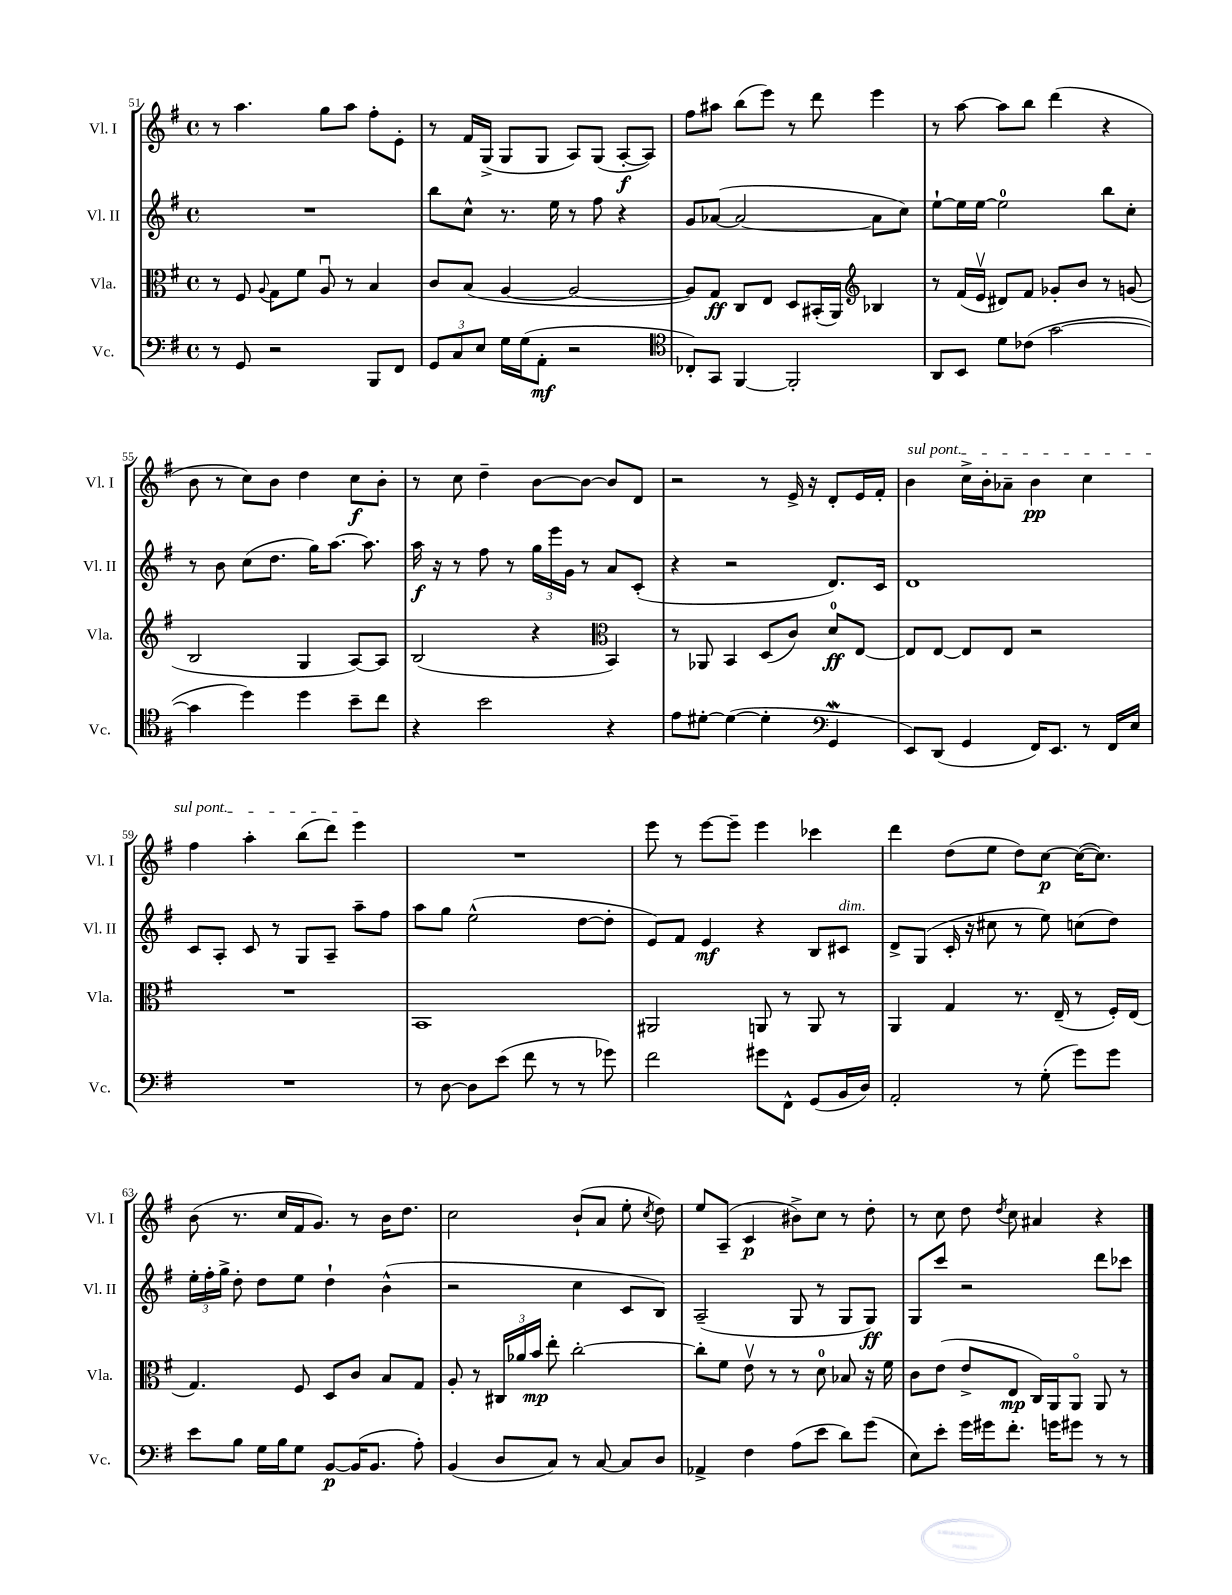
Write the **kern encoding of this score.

**kern	**kern	**kern	**kern
*staff4	*staff3	*staff2	*staff1
*clefF4	*clefC3	*clefG2	*clefG2
*k[f#]	*k[f#]	*k[f#]	*k[f#]
*M4/4	*M4/4	*M4/4	*M4/4
*met(c)	*met(c)	*met(c)	*met(c)
8r	8r	1r	8r
8GG	8F#	.	4.aa
.	8qqA	.	.
2r	8G	.	.
.	8f#	.	.
.	8Au	.	8gg
.	8r	.	8aa
8BBB	4B	.	8ff#'
8FF#	.	.	8e'
=	=	=	=
12GG	8c	8bb	8r
12C	.	.	.
.	(8B	8cc^^	16f#
12E	.	.	.
.	.	.	(16G^
16G	[4A	8.r	8G
(16G	.	.	.
8AA'	.	.	8G
.	.	16ee	.
2r	2A_	8r	8A)
.	.	8ff#	(8G
.	.	4r	[8A'
.	.	.	8A])
=	=	=	=
*clefC4	*	*	*
8C-')	8A])	8g	8ff#
8GG	8G	([8a-	8aa#
[4FF#	8C	2a-_	(8bb
.	8E	.	8eee)
2FF#']	8D	.	8r
.	(16BB#'	.	8ddd
.	16AA)	.	.
*	*clefG2	*	*
.	4B-	8a-]	4eee
.	.	8cc)	.
=	=	=	=
8AA	8r	[8ee`	8r
8BB	(16f#	16ee]	[8aa
.	16ev	[16ee	.
8d	8d#)	2ee]	8aa]
(8c-	8f#	.	8bb
[2g	8g-'	.	(4ddd
.	8b	.	.
.	8r	8bb	4r
.	(8g	8cc'	.
=	=	=	=
4g]	2B	8r	8b
.	.	8b	8r
4dd)	.	(8cc	8cc)
.	.	8.dd	8b
4dd	4G	.	4dd
.	.	16gg)	.
.	.	[8.aa	.
8b~	[8A)	.	8cc
.	.	8.aa]	.
8cc	8A]	.	8b'
=	=	=	=
4r	(2B	16aa	8r
.	.	16r	.
.	.	8r	8cc
2b	.	8ff#	4dd~
.	.	8r	.
.	4r	24gg	[8b
.	.	24eee	.
.	.	24g	.
.	.	8r	8b_
*	*clefC3	*	*
4r	4BB)	8a	8b]
.	.	(8c'	8d
=	=	=	=
8e	8r	4r	2r
[8d#'	8AA-	.	.
(4d#_	4BB	2r	.
4d#']	(8D	.	8r
.	8c)	.	16e^
.	.	.	16r
*clefF4	*	*	*
4GG	8d	8.d)	8d'
.	[8E	.	16e
.	.	16c	16f#'
=	=	=	=
8EE)	8E]	1d	4b
(8DD	[8E	.	.
4GG	8E]	.	16cc^
.	.	.	16b'
.	8E	.	8a-~
16FF#)	2r	.	4b
8.EE	.	.	.
8r	.	.	4cc
16FF#	.	.	.
16E	.	.	.
=	=	=	=
1r	1r	8c	4ff#
.	.	8A'	.
.	.	8c	4aa'
.	.	8r	.
.	.	8G	(8bb
.	.	8A~	8ddd)
.	.	8aa~	4eee
.	.	8ff#	.
=	=	=	=
8r	1BB	8aa	1r
[8D	.	8gg	.
8D]	.	(2ee^^	.
(8e	.	.	.
8f#	.	.	.
8r	.	.	.
8r	.	[8dd	.
8g-)	.	8dd']	.
=	=	=	=
2f#	2AA#	8e)	8eee
.	.	8f#	8r
.	.	4e	[8eee
.	.	.	8eee~]
8g#	8AA	4r	4eee
8FF#^^	8r	.	.
(8GG	8AA	8B	4ccc-
16BB	8r	8c#	.
16D)	.	.	.
=	=	=	=
2AA'	4AA	8d^	4ddd
.	.	(8G	.
.	4G	16c'	(8dd
.	.	16r	.
.	.	8cc#	8ee
8r	8.r	8r	8dd)
(8G'	.	8ee)	[8cc
.	(16E~	.	.
8g)	8r	(8cc	(16cc_
.	.	.	8.cc])
8g	16F#')	8dd)	.
.	(16E	.	.
=	=	=	=
8e	4.G)	24ee'	(8b
.	.	24ff#'	.
.	.	24gg^	.
8B	.	8dd'	8.r
16G	.	8dd	.
16B	.	.	16cc
8G	8F#	8ee	16f#
.	.	.	8.g)
[8BB	8D	4dd`	.
(16BB]	8c	.	8r
8.BB	.	.	.
.	8B	(4b^^	16b
.	.	.	8.dd
8A')	8G	.	.
=	=	=	=
(4BB	8A'	2r	2cc
.	8r	.	.
8D	24C#	.	.
.	24a-	.	.
.	24b	.	.
8C)	8ee'	.	.
8r	[2cc'	4cc	(8b`
[8C	.	.	8a
8C]	.	8c	8ee'
.	.	.	8qcc
8D	.	8B)	8dd)
=	=	=	=
4AA-^	8cc']	(2A~	8ee
.	8f#	.	(8A~
4F#	8ev	.	4c
.	8r	.	.
(8A	8r	8G	8b#^)
8e	8d	8r	8cc
8d)	8B-	8G	8r
(8g	16r	8G)	8dd'
.	16f#	.	.
=	=	=	=
8E)	8c	8G	8r
8e'	(8e	8ccc	8cc
16g	8e^	2r	8dd
16g#	.	.	.
.	.	.	8qdd
8.f#'	8E	.	8cc
.	16C)	.	4a#
16g	16AA	.	.
8g#	8AAo	.	.
8r	8AA	8ddd	4r
8r	8r	8ccc-	.
==	==	==	==
*-	*-	*-	*-
